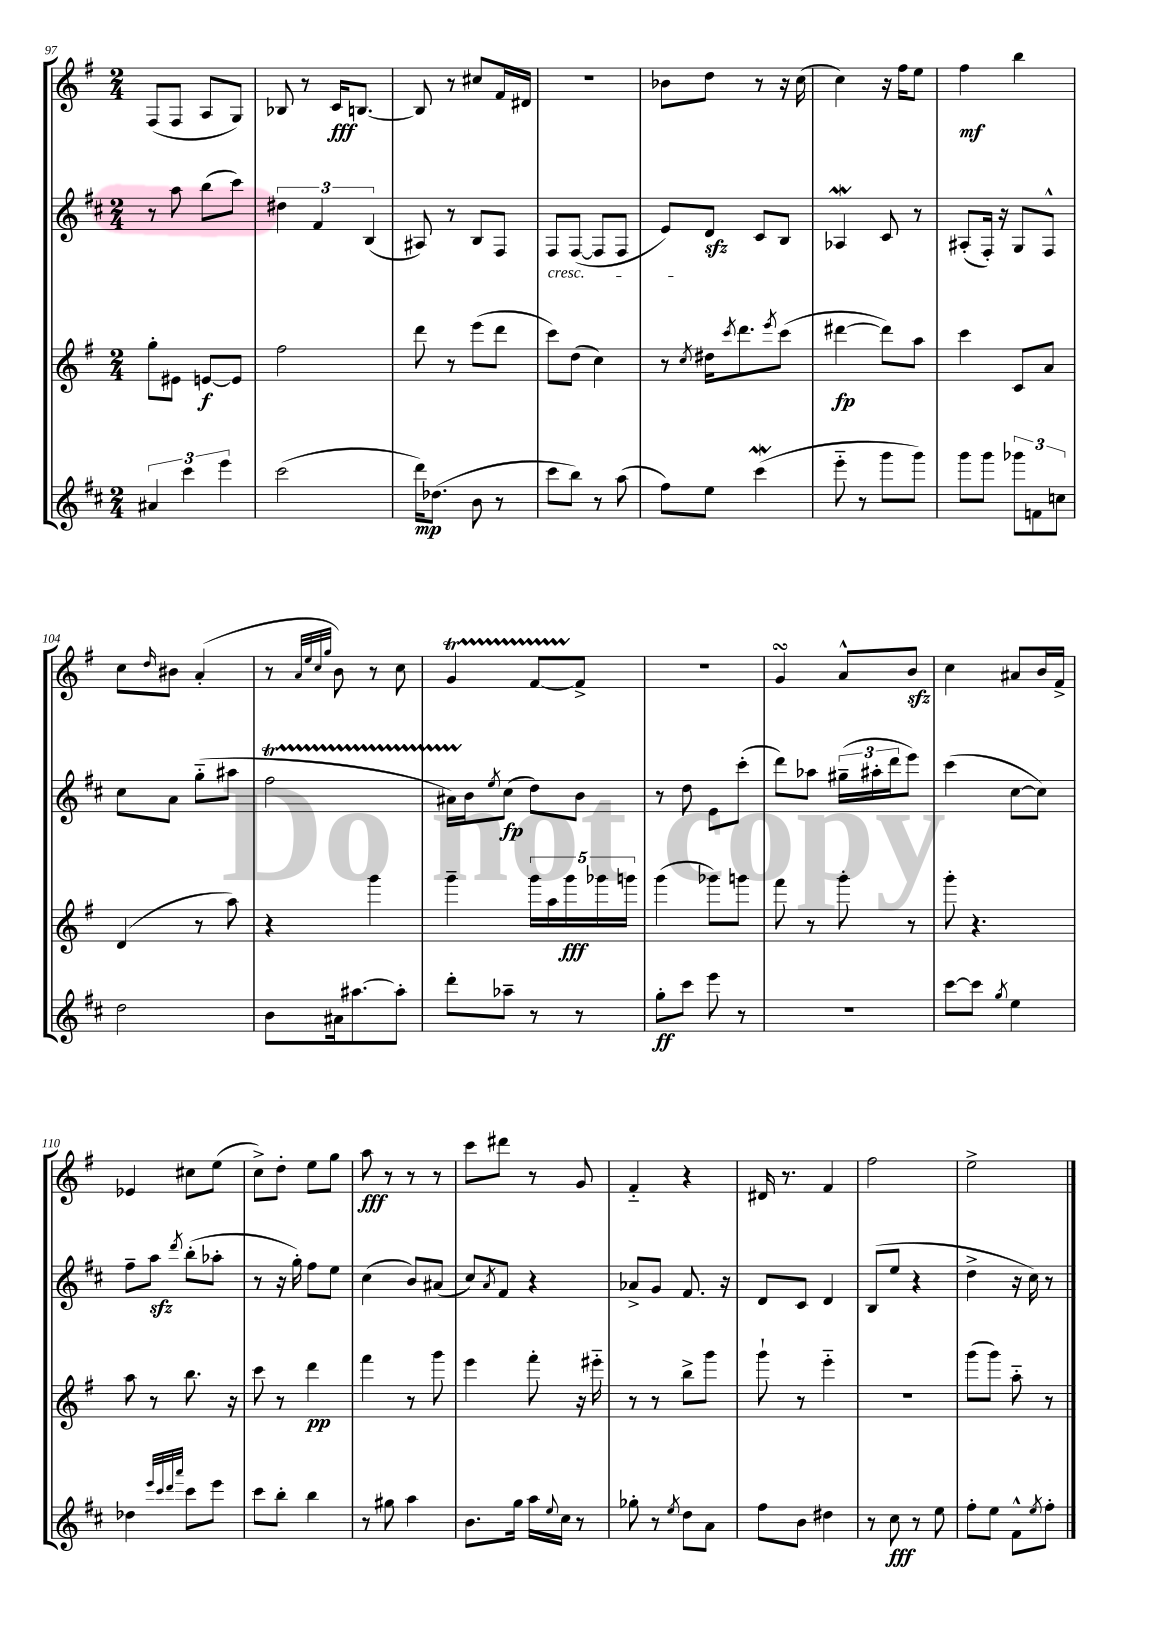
<<
\new StaffGroup <<
\new Staff = "s0" {
    \clef treble \key g \major \numericTimeSignature \time 2/4
    fis8( fis8 a8 g8) |
    bes8 r8 c'16\fff b8.~ |
    b8 r8 cis''8 fis'16 dis'16 |
    r2 |
    bes'8 d''8 r8 r16 c''16( |
    c''4) r16 fis''16 e''8 |
    fis''4\mf b''4 |
    c''8 \grace { d''16 } bis'8 a'4-.( |
    r8 \grace { a'32 e''32 c''32 g''32 } b'8) r8 c''8 |
    g'4\startTrillSpan fis'8~ fis'8->\stopTrillSpan |
    R2 |
    g'4\turn a'8-^ b'8\sfz |
    c''4 ais'8 b'16 fis'16-> |
    ees'4 cis''8 e''8( |
    c''8->) d''8-. e''8 g''8 |
    a''8\fff r8 r8 r8 |
    c'''8 dis'''8 r8 g'8 |
    fis'4-_ r4 |
    dis'16 r8. fis'4 |
    fis''2 |
    e''2-> \bar "|." |
}
\new Staff = "s1" {
    \clef treble \key d \major \numericTimeSignature \time 2/4
    r8 a''8 b''8( cis'''8) |
    \tuplet 3/2 { dis''4 fis'4 b4( } |
    ais8) r8 b8 fis8 |
    fis8\cresc fis8~( fis8 fis8 |
    e'8\!) d'8\sfz cis'8 b8 |
    aes4\mordent cis'8 r8 |
    ais8-.( fis16-.) r16 g8 fis8-^ |
    cis''8 a'8 g''8-_( ais''8 |
    fis''2\startTrillSpan |
    ais'16) b'16\stopTrillSpan \acciaccatura { e''8 } cis''8\fp( d''8) b'8 |
    r8 d''8 e'8 cis'''8-.( |
    d'''8) aes''8 \tuplet 3/2 { gis''16--( ais''16-. d'''16 } e'''8) |
    cis'''4( cis''8~ cis''8) |
    fis''8-- a''8\sfz \acciaccatura { d'''8 } b''8-.( aes''8-. |
    r8 r16 g''16-.) fis''8 e''8 |
    cis''4( b'8) ais'8( |
    cis''8) \acciaccatura { a'8 } fis'8 r4 |
    aes'8-> g'8 fis'8. r16 |
    d'8 cis'8 d'4 |
    b8( e''8 r4 |
    d''4-> r16 cis''16) r8 \bar "|." |
}
\new Staff = "s2" {
    \clef treble \key g \major \numericTimeSignature \time 2/4
    g''8-. eis'8 e'8~\f e'8 |
    fis''2 |
    d'''8 r8 e'''8( d'''8 |
    c'''8) d''8( c''4) |
    r8 \acciaccatura { c''8 } dis''16 \acciaccatura { c'''8 } d'''8. \acciaccatura { e'''8 } c'''8( |
    dis'''4~\fp dis'''8) a''8 |
    c'''4 c'8 a'8 |
    d'4( r8 a''8) |
    r4 g'''4 |
    g'''4-- \tuplet 5/4 { g'''16 a''16 g'''16\fff ges'''16 g'''16 } |
    g'''4( ges'''8) g'''8 |
    fis'''8 r8 g'''8-. r8 |
    g'''8-. r4. |
    a''8 r8 b''8. r16 |
    c'''8 r8 d'''4\pp |
    fis'''4 r8 g'''8 |
    e'''4 fis'''8-. r16 eis'''16-_ |
    r8 r8 b''8-> g'''8 |
    g'''8-! r8 e'''4-_ |
    r2 |
    g'''8( g'''8) a''8-_ r8 \bar "|." |
}
\new Staff = "s3" {
    \clef treble \key d \major \numericTimeSignature \time 2/4
    \tuplet 3/2 { ais'4 cis'''4 e'''4 } |
    cis'''2( |
    d'''16\mp) des''8.( b'8 r8 |
    cis'''8 b''8) r8 a''8( |
    fis''8) e''8 cis'''4\mordent( |
    e'''8-_ r8 g'''8 g'''8) |
    g'''8 g'''8 \tuplet 3/2 { ges'''8 f'8 c''8 } |
    d''2 |
    b'8 ais'16 ais''8.~ ais''8-. |
    d'''8-. aes''8-- r8 r8 |
    g''8-.\ff cis'''8 e'''8 r8 |
    R2 |
    cis'''8~ cis'''8 \acciaccatura { g''8 } e''4 |
    des''4 \grace { e'''32 cis'''32 d'''32 a'''32 } cis'''8 e'''8 |
    cis'''8 b''8-. b''4 |
    r8 gis''8 a''4 |
    b'8. g''16 a''16 \appoggiatura { e''8 } cis''16 r8 |
    ges''8-. r8 \acciaccatura { e''8 } d''8 a'8 |
    fis''8 b'8 dis''4 |
    r8 cis''8\fff r8 e''8 |
    fis''8-. e''8 fis'8-^ \acciaccatura { e''8 } fis''8-. \bar "|." |
}
>>
>>
\layout { \context { \Score currentBarNumber = #97 } }
